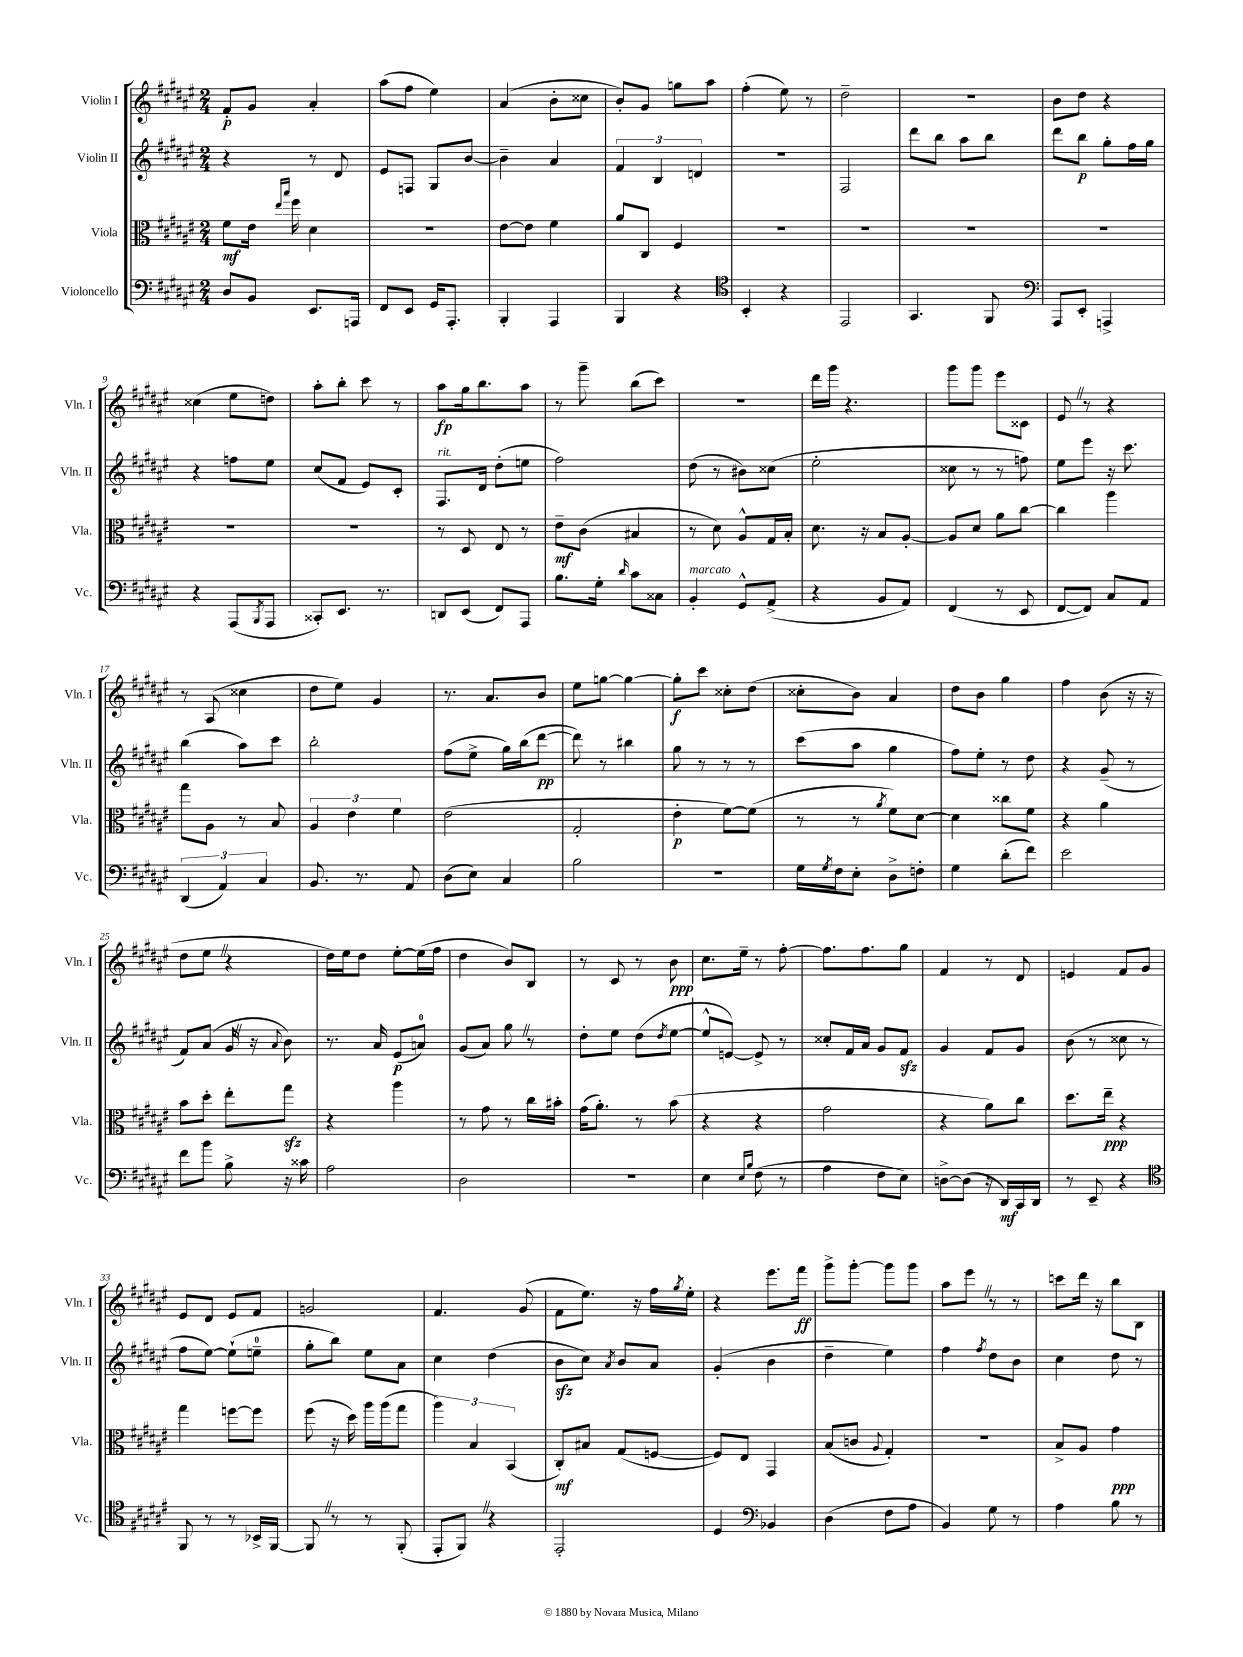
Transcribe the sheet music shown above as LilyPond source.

<<
\new StaffGroup <<
\new Staff = "s0" \with { instrumentName = "Violin I" shortInstrumentName = "Vln. I" } {
    \clef treble \key fis \major \numericTimeSignature \time 2/4
    fis'8-.\p gis'8 ais'4-. |
    ais''8( fis''8 eis''4) |
    ais'4( b'8-. cisis''8 |
    b'8-.) gis'8 g''8 ais''8 |
    fis''4-.( eis''8) r8 |
    dis''2-- |
    r2 |
    b'8 dis''8 r4 |
    cisis''4( eis''8 d''8) |
    ais''8-. b''8-. cis'''8 r8 |
    ais''8\fp gis''16 b''8. ais''8 |
    r8 gis'''8-- b''8( cis'''8) |
    R2 |
    dis'''16 gis'''16 r4. |
    gis'''8 gis'''8 eis'''8 cisis'8 |
    eis'8 \once \override BreathingSign.text = \markup { \musicglyph "scripts.caesura.straight" } \breathe r8 r4 |
    r8 ais8( cisis''4 |
    dis''8 eis''8) gis'4 |
    r8. ais'8. b'8 |
    eis''8 g''8~ g''4~ |
    g''8-.\f cis'''8 cisis''8-. dis''8( |
    cisis''8-. b'8) ais'4 |
    dis''8 b'8 gis''4 |
    fis''4 b'8( r16 r16 |
    dis''8 eis''8 \once \override BreathingSign.text = \markup { \musicglyph "scripts.caesura.straight" } \breathe r4 |
    dis''16) eis''16 dis''8 eis''8~-. eis''16( fis''16 |
    dis''4 b'8) b8 |
    r8 cis'8 r8 b'8\ppp |
    cis''8. eis''16-- r8 fis''8~-. |
    fis''8. fis''8. gis''8 |
    fis'4 r8 dis'8 |
    e'4 fis'8 gis'8 |
    eis'8 dis'8 eis'8 fis'8 |
    g'2 |
    fis'4. gis'8( |
    fis'8 eis''8.) r16 fis''16 \acciaccatura { gis''8 } eis''16-. |
    r4 eis'''8. fis'''16\ff |
    gis'''8-> gis'''8~-. gis'''8 gis'''8 |
    ais''8 eis'''8 \once \override BreathingSign.text = \markup { \musicglyph "scripts.caesura.straight" } \breathe r8 r8 |
    c'''8 dis'''16 r16 b''8 b8 \bar "|." |
}
\new Staff = "s1" \with { instrumentName = "Violin II" shortInstrumentName = "Vln. II" } {
    \clef treble \key fis \major \numericTimeSignature \time 2/4
    r4 r8 dis'8 |
    eis'8 f8 gis8 b'8~ |
    b'4-- ais'4 |
    \tuplet 3/2 { fis'4 b4 d'4 } |
    r2 |
    fis2 |
    dis'''8 b''8 ais''8 b''8 |
    dis'''8 b''8\p gis''8-. fis''16 gis''16 |
    r4 f''8 eis''8 |
    cis''8( fis'8 eis'8) cis'8-. |
    fis8.^\markup { \italic "rit." } dis'16 dis''8-.( e''8 |
    fis''2) |
    dis''8( r8 bis'8) cisis''8( |
    eis''2-. |
    cisis''8 r8 r8 f''8) |
    eis''8 eis'''8 r16 cis'''8. |
    b''4( ais''8) cis'''8 |
    b''2-. |
    fis''8( eis''8-> gis''16) b''16( dis'''8~\pp |
    dis'''8) r8 bis''4 |
    gis''8 r8 r8 r8 |
    cis'''8( ais''8 gis''4 |
    fis''8) eis''8-. r8 dis''8 |
    r4 gis'8--( r8 |
    fis'8) ais'8( gis'16 \once \override BreathingSign.text = \markup { \musicglyph "scripts.caesura.straight" } \breathe r16 \appoggiatura { ais'8 } b'8) |
    r8. ais'16 eis'8\p( a'8-0) |
    gis'8( ais'8) gis''8 \once \override BreathingSign.text = \markup { \musicglyph "scripts.caesura.straight" } \breathe r8 |
    dis''8-. eis''8 dis''8( \acciaccatura { dis''8 } eis''8~ |
    eis''8-^ e'8~) e'8-> r8 |
    cisis''8-. fis'16 ais'16 gis'8 fis'8\sfz |
    gis'4 fis'8 gis'8 |
    b'8( r8 cisis''8 r8 |
    fis''8 eis''8~) eis''8-!( e''8-0-- |
    gis''8-. b''8) eis''8 ais'8 |
    cis''4 dis''4( |
    b'8\sfz cis''8) \acciaccatura { ais'8 } b'8 ais'8 |
    gis'4-.( b'4 |
    dis''4-- eis''4) |
    fis''4 \acciaccatura { fis''8 } dis''8 b'8 |
    cis''4 dis''8 r8 \bar "|." |
}
\new Staff = "s2" \with { instrumentName = "Viola" shortInstrumentName = "Vla." } {
    \clef alto \key fis \major \numericTimeSignature \time 2/4
    fis'8\mf eis'16 \grace { eis''16 b''16 } fis''16 dis'4 |
    R2 |
    eis'8~ eis'8 fis'4 |
    ais'8 cis8 fis4 |
    R2 |
    R2 |
    R2 |
    R2 |
    R2 |
    R2 |
    r8 dis8 eis8 r8 |
    eis'8--\mf cis'8( bis4 |
    r8 dis'8) ais8-^ gis16 b16-. |
    dis'8. r16 b8 ais8~-. |
    ais8 dis'8 ais'8 cis''8~ |
    cis''4 ais''4 |
    gis''8 ais8 r8 b8 |
    \tuplet 3/2 { ais4 eis'4 fis'4 } |
    eis'2( |
    gis2-. |
    eis'4-.\p fis'8~) fis'8( |
    r8 r8 \acciaccatura { ais'8 } fis'8) dis'8~ |
    dis'4 cisis''8 fis'8 |
    r4 ais'4 |
    b'8 dis''8-. eis''8-. gis''8\sfz |
    r4 ais''4 |
    r8 gis'8 r8 cis''16 bis'16-. |
    gis'16( ais'8.-.) r8 b'8( |
    r4 r4 |
    gis'2 |
    r4 ais'8) cis''8 |
    dis''8. eis''16--\ppp r4 |
    gis''4 f''8~ f''8 |
    fis''8( r16 dis''16) ais''16 ais''16( gis''8 |
    \tuplet 3/2 { ais''4) b4 b,4( } |
    cis8-.\mf) bis8 gis8( f8~ |
    f8) eis8 gis,4 |
    b8( c'8 \appoggiatura { ais8 } gis4-.) |
    r2 |
    b8-> ais8 gis'4\ppp \bar "|." |
}
\new Staff = "s3" \with { instrumentName = "Violoncello" shortInstrumentName = "Vc." } {
    \clef bass \key fis \major \numericTimeSignature \time 2/4
    dis8 b,8 eis,8. a,,16 |
    fis,8 eis,8 gis,16 ais,,8.-. |
    b,,4-. ais,,4 |
    b,,4 r4 |
    \clef tenor b,4-. r4 |
    eis,2 |
    gis,4. fis,8 |
    \clef bass ais,,8 eis,8-. a,,4-> |
    r4 ais,,8( \acciaccatura { b,,8 } ais,,8 |
    cisis,8-.) eis,8. r8. |
    d,8 eis,8( fis,8) ais,,8 |
    b8. gis16-. \grace { dis'16 } cis'8 cisis8 |
    b,4-.^\markup { \italic "marcato" } gis,8-^ ais,8->( |
    r4 b,8 ais,8) |
    fis,4( r8 eis,8 |
    fis,8~ fis,8) cis8 ais,8 |
    \tuplet 3/2 { dis,4( ais,4) cis4 } |
    b,8. r8. ais,8 |
    dis8( eis8) cis4 |
    b2 |
    r2 |
    gis16 \acciaccatura { gis8 } fis16 eis8-. dis8-> f8-. |
    gis4 dis'8-.( fis'8) |
    eis'2 |
    fis'8 b'8 b8-> r16 cisis'16 |
    ais2 |
    dis2 |
    r2 |
    eis4 \grace { eis16 b16 } fis8( r8 |
    ais4 fis8 eis8) |
    d8~-> d8( r16 dis,16\mf) cis,16 dis,16 |
    r8 eis,8-- r4 |
    \clef tenor fis,8 r8 r8 bes,16-> fis,16~ |
    fis,8 \once \override BreathingSign.text = \markup { \musicglyph "scripts.caesura.straight" } \breathe r8 r8 fis,8-.( |
    eis,8-. fis,8) \once \override BreathingSign.text = \markup { \musicglyph "scripts.caesura.straight" } \breathe r4 |
    eis,2-. |
    dis4 \clef bass bes,4 |
    dis4( fis8 ais8 |
    b,4) gis8 r8 |
    ais4 b8 r8 \bar "|." |
}
>>
>>
